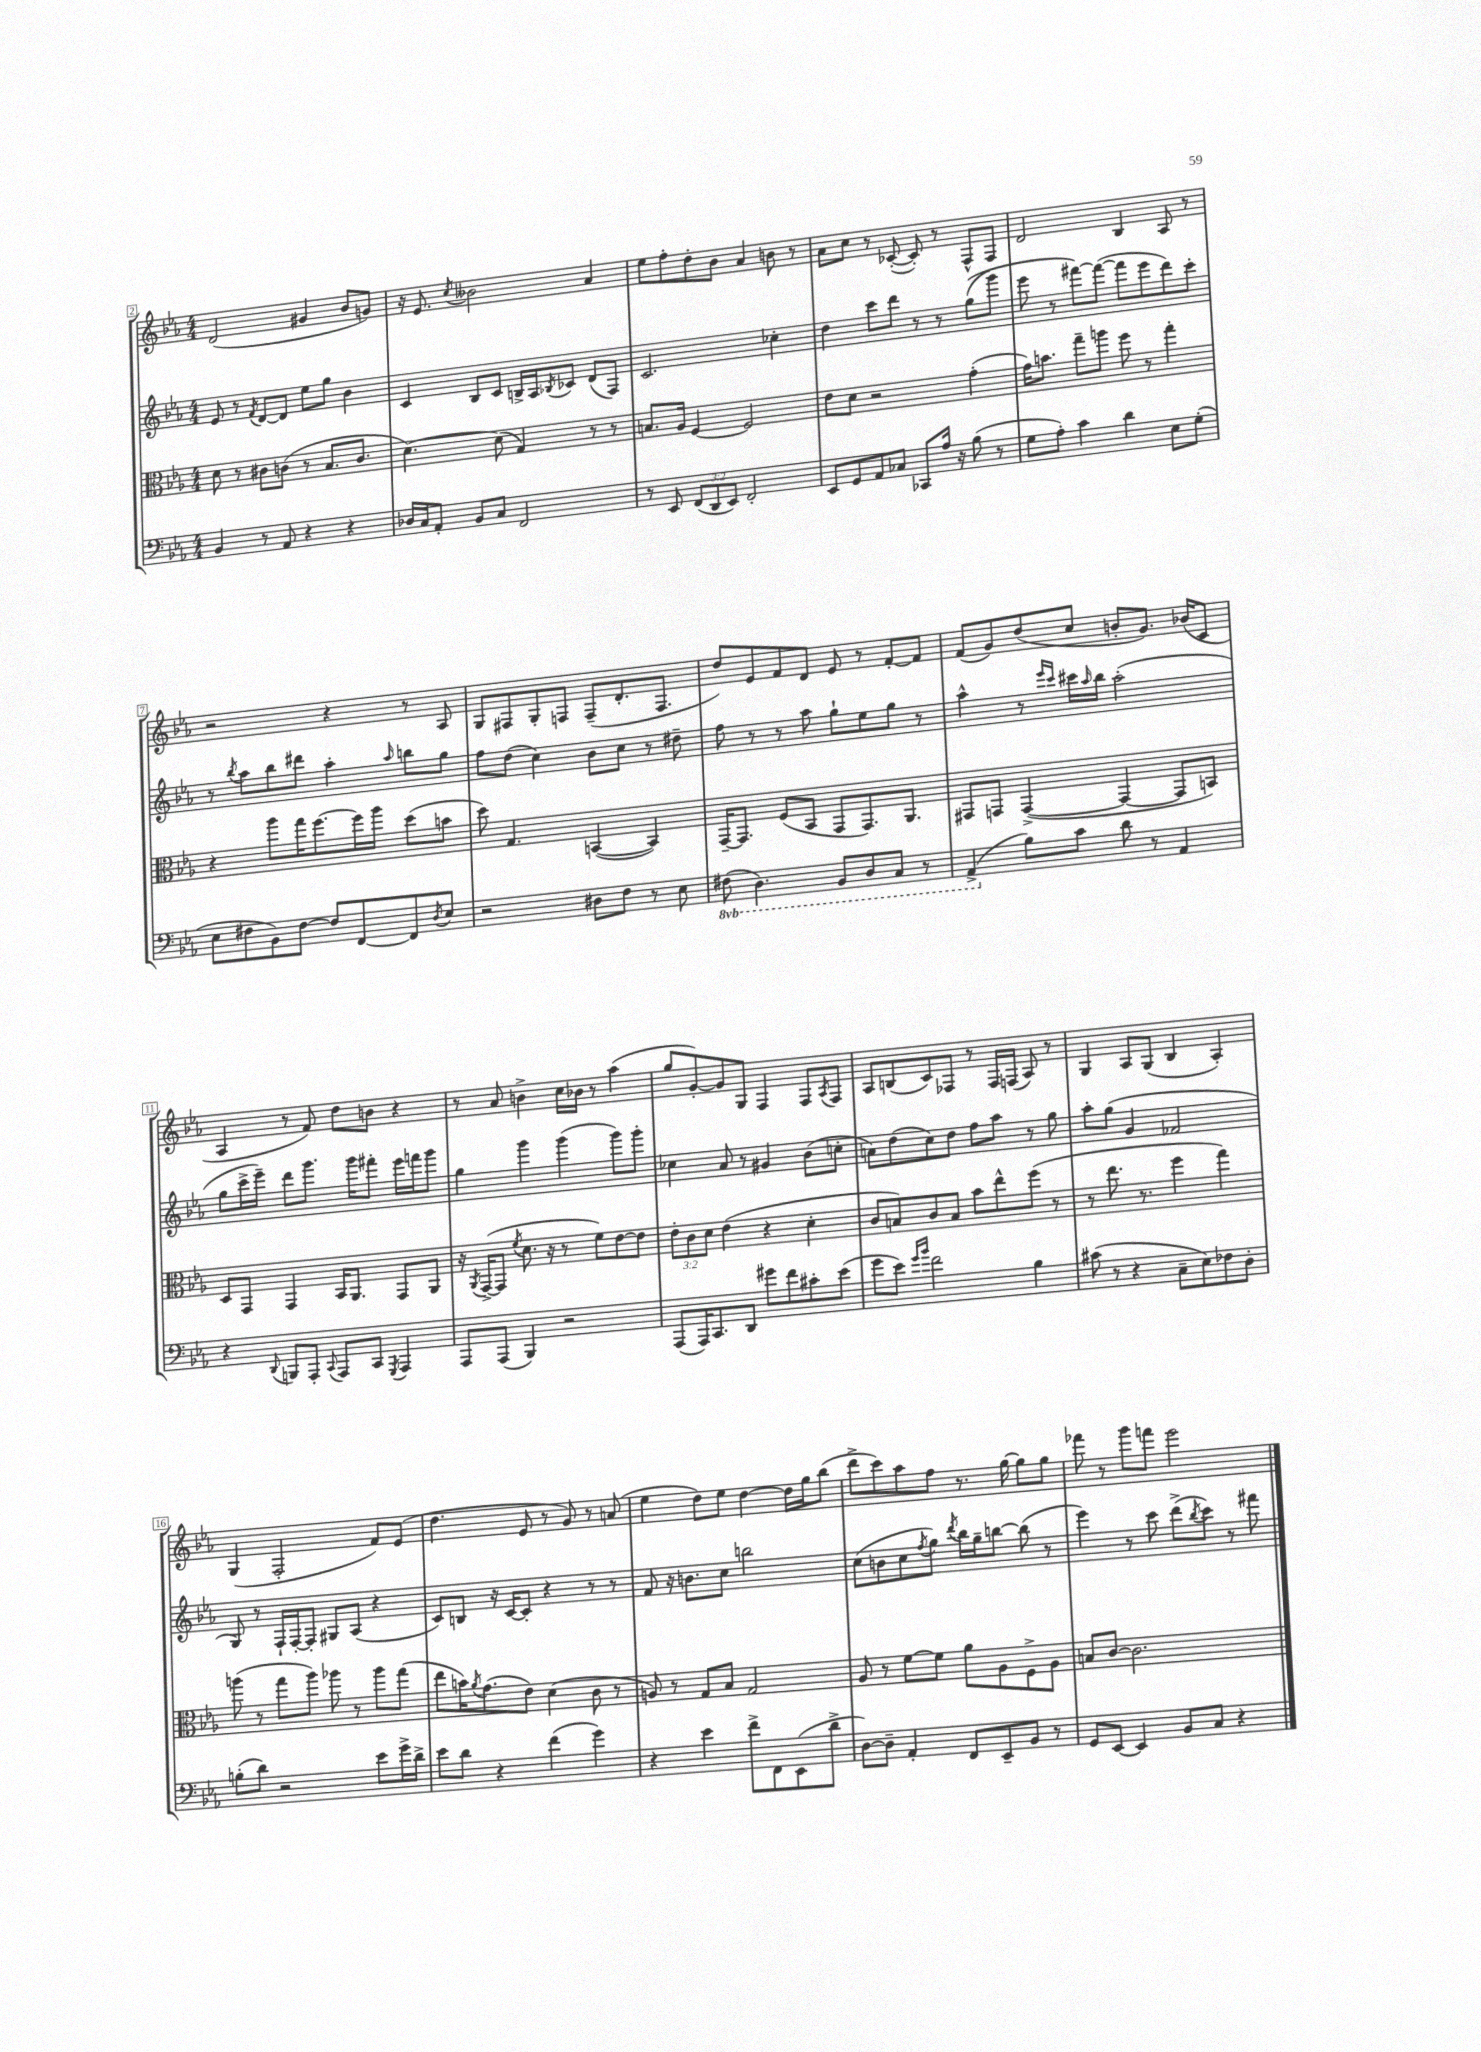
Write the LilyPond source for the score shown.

<<
\new StaffGroup <<
\new Staff = "s0" {
    \clef treble \key ees \major \numericTimeSignature \time 4/4
    d'2( gis'4 bes'8 g'8) |
    r16 ees'8. \acciaccatura { c''8 } beses'2 aes'4 |
    ees''8 f''8-. d''8-. bes'8 aes'4 b'8 r8 |
    aes'8 c''8 r8 ces'8~-.( ces'8-.) r8 f8-^ f8 |
    d'2 bes4 aes8 r8 |
    r2 r4 r8 aes8 |
    g8 fis8 g8-. f8 f8--( d'8.-. f8. |
    d''8) ees'8 f'8 d'8 ees'8 r8 f'8~-. f'8 |
    f'8( g'8) d''8( c''8 b'8-. g'8.) bes'16( c'8 |
    aes4 r8 f'8) d''8 b'8 r4 |
    r8 aes'8 b'4-> c''16 bes'16 r8 aes''4( |
    g''8 g'8~-.) g'8 g8 f4 f8 \acciaccatura { aes8 } f8 |
    aes8 b8( c'8) fes8 r8 fes16 f16( aes8) r8 |
    g4 aes8 g8( bes4 aes4-.) |
    g4( f2-. f'8) ees'8( |
    d''4. ees'8 r8 g'8) r8 a'8( |
    ees''4 d''8) ees''8 d''4~ d''16 g''16 bes''8( |
    d'''8-> c'''8) aes''8 f''8 r8. g''16~ g''8 g''8 |
    fes'''8 r8 g'''8 f'''8 ees'''2 \bar "|." |
}
\new Staff = "s1" {
    \clef treble \key ees \major \numericTimeSignature \time 4/4
    ees'8 r8 \acciaccatura { f'8 } d'8~ d'8 ees''8 g''8 bes'4 |
    c'4 bes8 c'8 b16-> aes16 \acciaccatura { bes8 } ces'8 d'8( f8) |
    c'2. ces''4-. |
    d''4 c'''8 d'''8 r8 r8 g''8(\( g'''8) |
    ees'''8 r8 fis'''8~\) fis'''8~( fis'''8 ees'''8 d'''8) c'''8-. |
    r8 \acciaccatura { bes''8 } aes''8 bes''8 dis'''8 aes''4-. \grace { aes''16 } b''8 g''8 |
    f''8 d''8( c''4) bes'8 c''8 r8 dis''8-- |
    f''8 r8 r8 aes''8 g''8-! ees''8 g''8 r8 |
    aes''4-^ r8 \grace { ees'''16 c'''16 } cis'''16 \grace { aes''16 } bes''16 aes''2-.( |
    g''8 c'''16-> ees'''16--) d'''8 g'''8. g'''16 fis'''8-. ees'''16 f'''16 g'''8 |
    g''4 g'''4 g'''4( g'''8) g'''8-. |
    ces''4 aes'8 r8 gis'4 bes'8( c''8-. |
    a'8) d''8( c''8) d''8 f''8 aes''8 r8 g''8 |
    aes''8-. g''8( g'4 fes'2 |
    g8) r8 f16-! f16~-. f8-. gis8 aes8( r4 |
    c'8) b8 r16 c'16~ c'8-. r4 r8 r8 |
    f'8 r16 b'8. c''8 b''2 |
    c''8( b'8 c''8 \acciaccatura { f''8 } g''8) \acciaccatura { d'''8 } bes''16 g''16-- b''8~ b''8( r8 |
    ees'''4) r8 c'''8 d'''8->( \acciaccatura { bes''8 } c'''8) r8 fis'''8 \bar "|." |
}
\new Staff = "s2" {
    \clef alto \key ees \major \numericTimeSignature \time 4/4 \override Staff.TupletNumber.text = #tuplet-number::calc-fraction-text
    d'8 r8 cis'8 c'8( r8 bes8. c'8. |
    d'4.~) d'8( g4) r8 r8 |
    b8. aes16 f4~ f2 |
    ees'8 d'8 r2 g'4-.( |
    g'16) b'8. g''8-- a''8 f''8 r8 g''4-. |
    r4 aes''8 g''16 f''8.~ f''16 aes''16 d''8( b'8 |
    d''8) g4. b,4~( b,4) |
    g,16~-- g,8. f8( bes,8 g,8 g,8.) aes,8. |
    gis,8 g,8 g,4~->( g,4~ g,8 b,8) |
    d8 g,8 g,4 bes,16 aes,8. g,8 aes,8 |
    r16 \acciaccatura { aes,8 } g,16~->( g,8 \acciaccatura { f'8 } d'8. r16 r8 f'8) ees'8~ ees'8 |
    \tuplet 3/2 { ees'8-. c'8 d'8 } ees'4( r4 d'4-. |
    c'8 b8) c'8 b8 bes'8 ees''8-^ f''8( r8 |
    r8 ees''8. r8. f''4 g''4) |
    a''8( r8 g''8 a''8) aes''8 r8 aes''8 g''8( |
    ees''8 b'16) \acciaccatura { aes'8 } g'8.( ees'8) d'4( c'8 r8 |
    a8) r8 g8 bes8 g2 |
    aes8 r8 f'8~ f'8 aes'8 aes8 f8-> aes8 |
    b8 c'8~ c'2. \bar "|." |
}
\new Staff = "s3" {
    \clef bass \key ees \major \numericTimeSignature \time 4/4 \override Staff.TupletNumber.text = #tuplet-number::calc-fraction-text \set Staff.ottavationMarkups = #ottavation-simple-ordinals
    bes,4 r8 aes,8 r4 r4 |
    des16 c16 aes,8-. bes,8 c8 f,2 |
    r8 ees,8 \tuplet 3/2 { f,8( d,8 ees,8) } f,2-. |
    ees,8 g,8 aes,8 ces8 ces,8 aes16 r16 bes8( r8 |
    g8 aes8-.) c'4 d'4 ees8 g8-.( |
    ees8 fis8 bes,8) fis8~ fis8 f,8~ f,8 \acciaccatura { d8 } ees8 |
    r2 dis8 f8 r8 ees8 |
    \ottava #-1 fis,8( d,4.) bes,,8 d,8 c,8 r8 |
    aes,,4->( \ottava #0 bes8) c'8 d'8 r8 aes,4 |
    r4 \appoggiatura { d,8 } b,,8 aes,,8-. \appoggiatura { c,8 } aes,,8 c,8 \acciaccatura { g,,8 } aes,,4 |
    aes,,8 aes,,8( bes,,4) r2 |
    aes,,8( aes,,16) c,8. d,8 gis'8 f'8 cis'8-. ees'8( |
    g'8 ees'8) \grace { g'16 bes'16 } f'2 bes4 |
    cis'8( r8 r4 c8-- ees8) fes8 d8-. |
    b8-.( d'8) r2 ees'8 g'16-> d'16-> |
    ees'8 d'8 r4 f'4( g'4) |
    r4 ees'4 f'8-> f,8 ees,8( d'8-> |
    d8~) d8-- aes,4-. f,8 ees,8-- bes,8 r8 |
    g,8 ees,8~ ees,4 bes,8 c8 r4 \bar "|." |
}
>>
>>
\layout { \context { \Score currentBarNumber = #2 \override BarNumber.stencil = #(make-stencil-boxer 0.1 0.3 ly:text-interface::print) } }
